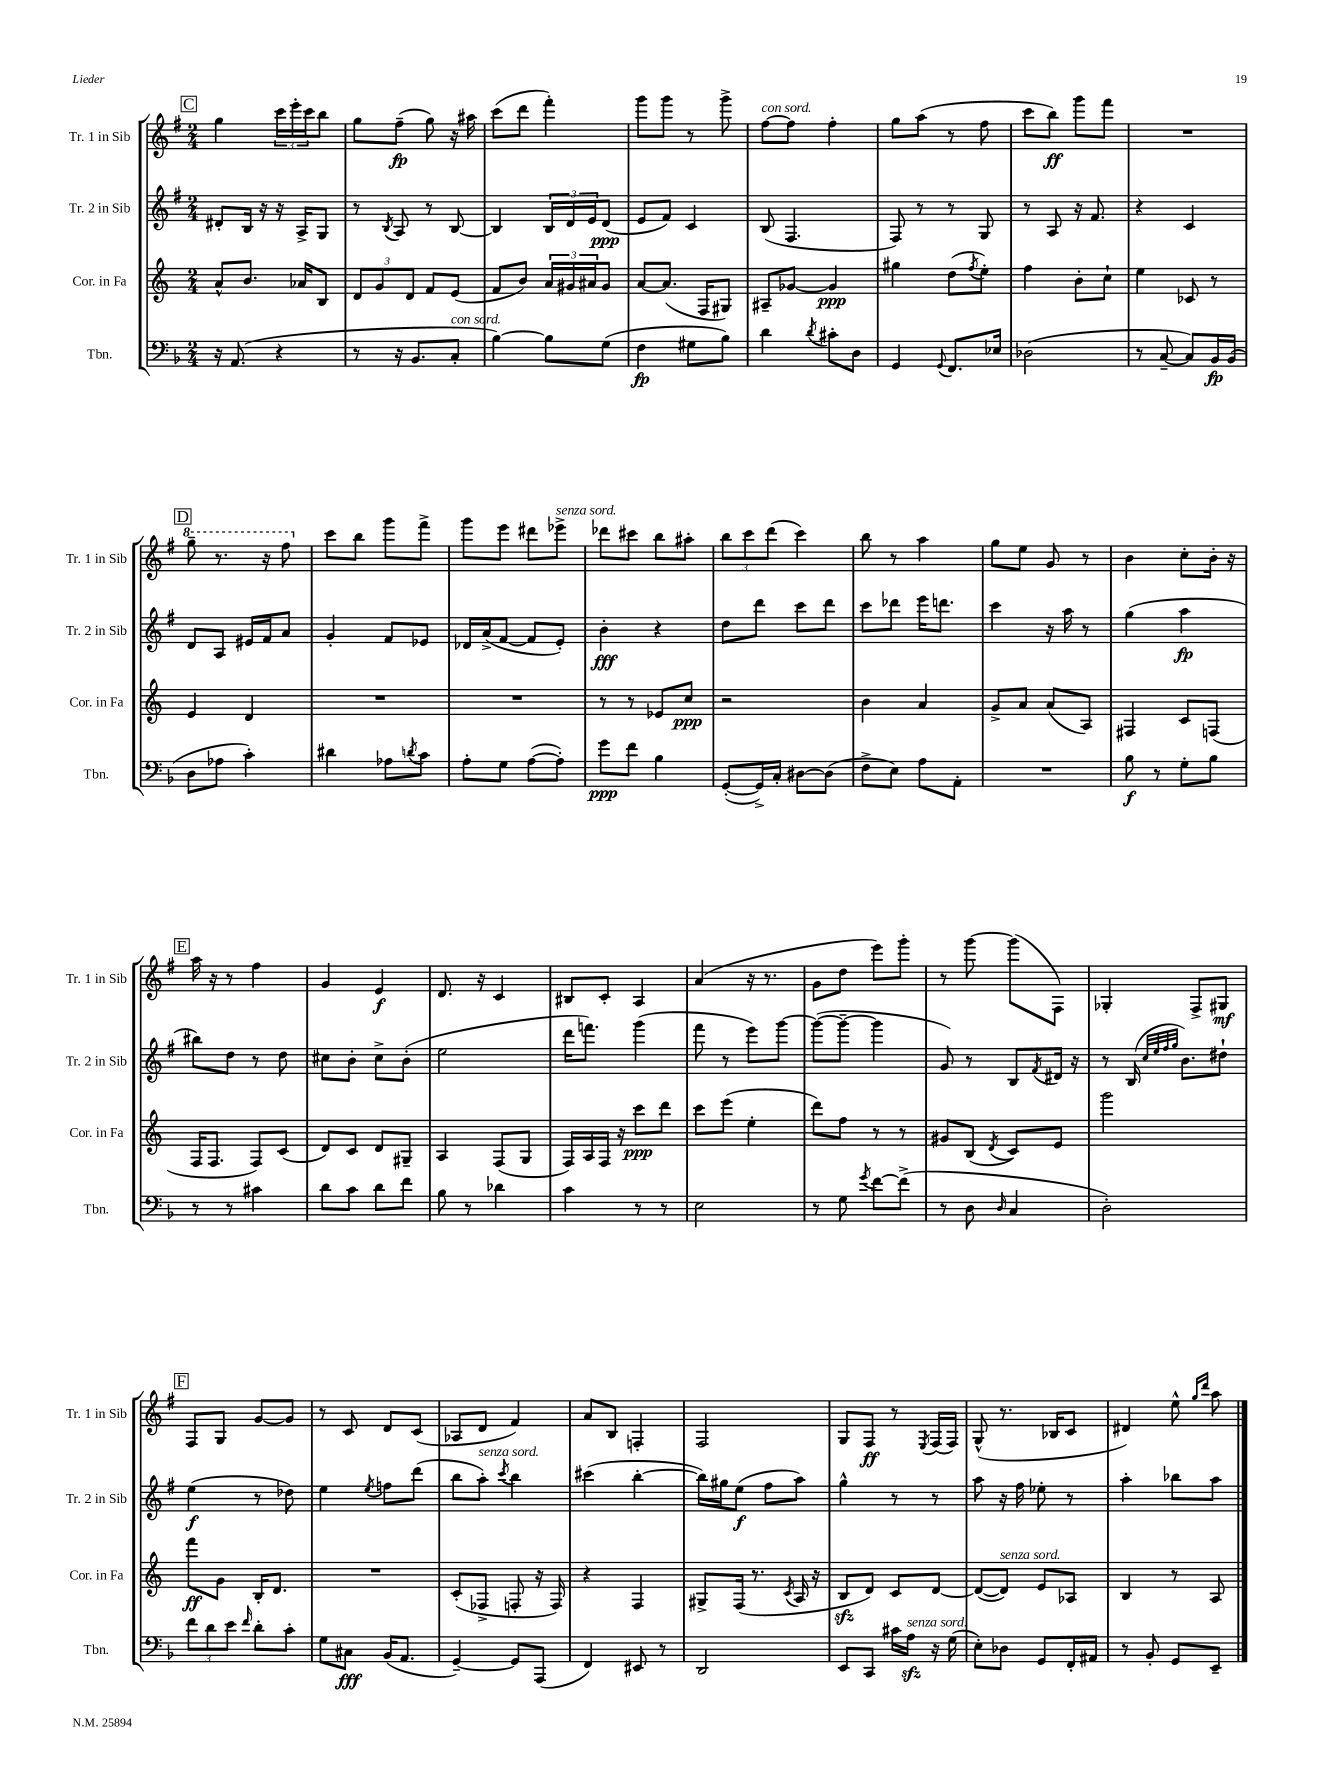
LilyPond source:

<<
\new StaffGroup <<
\new Staff = "s0" \with { instrumentName = "Tr. 1 in Sib" shortInstrumentName = "Tr. 1 in Sib" } {
    \clef treble \key g \major \numericTimeSignature \time 2/4
    \mark \markup { \box "C" } g''4 \tuplet 3/2 { c'''16 e'''16-. c'''16 } b''8 |
    g''8 fis''8--\fp( g''8) r16 ais''16 |
    c'''8( d'''8 fis'''4-.) |
    g'''8 g'''8 r8 g'''8-> |
    fis''8~^\markup { \italic "con sord." } fis''8 fis''4-. |
    g''8 a''8( r8 fis''8 |
    c'''8 b''8\ff) g'''8 fis'''8 |
    R2 |
    \mark \markup { \box "D" } \ottava #1 g'''8-- r8. r16 fis'''8 \ottava #0 |
    c'''8 b''8 g'''8 fis'''8-> |
    g'''8 e'''8 dis'''8 ees'''8->^\markup { \italic "senza sord." } |
    des'''8 cis'''8 b''8 ais''8-. |
    \tuplet 3/2 { b''8 c'''8 d'''8( } c'''4) |
    b''8 r8 a''4 |
    g''8 e''8 g'8 r8 |
    b'4 c''8-. b'16-. r16 |
    \mark \markup { \box "E" } a''16 r16 r8 fis''4 |
    g'4 e'4\f |
    d'8. r16 c'4 |
    bis8 c'8-. a4 |
    a'4( r16 r8. |
    g'8 d''8 e'''8) g'''8-. |
    r8 g'''8~ g'''8( fis8) |
    ges4-. fis8-> gis8\mf |
    \mark \markup { \box "F" } fis8 g8 g'8~ g'8 |
    r8 c'8 d'8 c'8( |
    aes8 d'8 fis'4) |
    a'8 b8 f4-. |
    fis2 |
    g8 fis8\ff r8 \acciaccatura { e8 } fis16( fis16) |
    g8-^( r8. bes16 c'8 |
    dis'4) e''8-^ \grace { g''16 d'''16 } a''8 \bar "|." |
}
\new Staff = "s1" \with { instrumentName = "Tr. 2 in Sib" shortInstrumentName = "Tr. 2 in Sib" } {
    \clef treble \key g \major \numericTimeSignature \time 2/4
    \mark \markup { \box "C" } dis'8-. b16 r16 r16 a16-> g8 |
    r8 \acciaccatura { b8 } a8 r8 b8~ |
    b4 \tuplet 3/2 { b16 d'16 e'16 } d'8\ppp( |
    e'8 fis'8) c'4 |
    b8( fis4. |
    fis8) r8 r8 g8 |
    r8 a8 r16 fis'8. |
    r4 c'4 |
    \mark \markup { \box "D" } d'8 a8 eis'16 fis'16 a'8 |
    g'4-. fis'8 ees'8 |
    des'16 a'16->( fis'8~ fis'8 e'8-.) |
    b'4-.\fff r4 |
    d''8 d'''8 c'''8 d'''8 |
    c'''8 des'''8 e'''16 d'''8. |
    c'''4 r16 a''16 r8 |
    g''4( a''4\fp |
    \mark \markup { \box "E" } bis''8) d''8 r8 d''8 |
    cis''8 b'8-. cis''8-> b'8-.( |
    e''2 |
    d'''16 f'''8.) g'''4( |
    fis'''8 r8 e'''8) g'''8~ |
    g'''8~( g'''8~-- g'''4 |
    g'8) r8 b8 \acciaccatura { fis'8 } dis'16 r16 |
    r8 b16( \grace { c''32 e''32 fis''32 g''32 } b'8.) dis''8-! |
    \mark \markup { \box "F" } e''4\f( r8 des''8) |
    e''4 \acciaccatura { e''8 } f''8 d'''8( |
    b''8 a''8-.^\markup { \italic "senza sord." }) \acciaccatura { c'''8 } b''4 |
    cis'''4( b''4~-. |
    b''16) gis''16 e''8\f( fis''8 a''8) |
    g''4-^ r8 r8 |
    a''8 r16 fis''16 ees''8-. r8 |
    a''4-. bes''8 a''8 \bar "|." |
}
\new Staff = "s2" \with { instrumentName = "Cor. in Fa" shortInstrumentName = "Cor. in Fa" } {
    \clef treble \key c \major \numericTimeSignature \time 2/4
    \mark \markup { \box "C" } a'8-^ b'8. aes'16 b8 |
    \tuplet 3/2 { d'8 g'8 d'8 } f'8 e'8( |
    f'8 b'8) \tuplet 3/2 { a'16 gis'16 ais'16 } gis'8 |
    a'8~ a'8.( f16 gis8) |
    ais8-- ges'8~ ges'4\ppp |
    gis''4 d''8( \acciaccatura { f''8 } e''8-.) |
    f''4 b'8-. c''8-! |
    e''4 ces'8 r8 |
    \mark \markup { \box "D" } e'4 d'4 |
    R2 |
    R2 |
    r8 r8 ees'8 c''8\ppp |
    r2 |
    b'4 a'4 |
    g'8-> a'8 a'8( a8) |
    fis4 c'8 f8( |
    \mark \markup { \box "E" } f16 f8. f8) c'8( |
    d'8) c'8 d'8 gis8-- |
    a4 f8( g8 |
    f16) a16 f16 r16 c'''8\ppp d'''8 |
    c'''8 e'''8( e''4-. |
    d'''8) f''8 r8 r8 |
    gis'8 b8( \acciaccatura { d'8 } c'8) e'8 |
    g'''2 |
    \mark \markup { \box "F" } f'''8\ff g'8 b16-. d'8. |
    R2 |
    c'8-.( fes8-> f8-. r16 f16) |
    r4 f4 |
    gis8-> f16( r8. \acciaccatura { c'8 } a16 r16 |
    b8\sfz d'8) c'8 d'8~ |
    d'8~( d'8^\markup { \italic "senza sord." }) e'8 aes8 |
    b4 r8 a8 \bar "|." |
}
\new Staff = "s3" \with { instrumentName = "Tbn." shortInstrumentName = "Tbn." } {
    \clef bass \key f \major \numericTimeSignature \time 2/4
    \mark \markup { \box "C" } r16 a,8.( r4 |
    r8 r16 bes,8. c8-.^\markup { \italic "con sord." } |
    bes4~) bes8 g8( |
    f4\fp gis8 bes8) |
    d'4 \acciaccatura { d'8 } cis'8-. d8 |
    g,4 \appoggiatura { g,8 } f,8. ees16 |
    des2( |
    r8 c8~-- c8) bes,16\fp bes,16( |
    \mark \markup { \box "D" } d8 aes8 c'4-.) |
    dis'4 aes8 \acciaccatura { d'8 } c'8 |
    a8-. g8 a8~( a8-.) |
    g'8\ppp f'8 bes4 |
    g,8~-.( g,16->) c16-. dis8~ dis8( |
    f8-> e8) a8 a,8-. |
    R2 |
    bes8\f r8 g8-. bes8 |
    \mark \markup { \box "E" } r8 r8 cis'4 |
    d'8 c'8 d'8 f'8 |
    bes8 r8 des'4 |
    c'4 r8 r8 |
    e2 |
    r8 g8 \acciaccatura { g'8 } f'8~ f'8->( |
    r8 d8 \grace { d16 } c4 |
    d2-.) |
    \mark \markup { \box "F" } \tuplet 3/2 { f'8 d'8 e'8 } \grace { f'16 } d'8-. c'8-. |
    g8 cis8\fff bes,16( a,8. |
    g,4~--) g,8 a,,8( |
    f,4) eis,8 r8 |
    d,2 |
    e,8 c,8 cis'16 a16\sfz^\markup { \italic "senza sord." } r16 g16( |
    e8-.) des8 g,8 f,16-. ais,16 |
    r8 bes,8-. g,8 e,8-- \bar "|." |
}
>>
>>
\layout { \context { \Score \remove "Bar_number_engraver" } }
